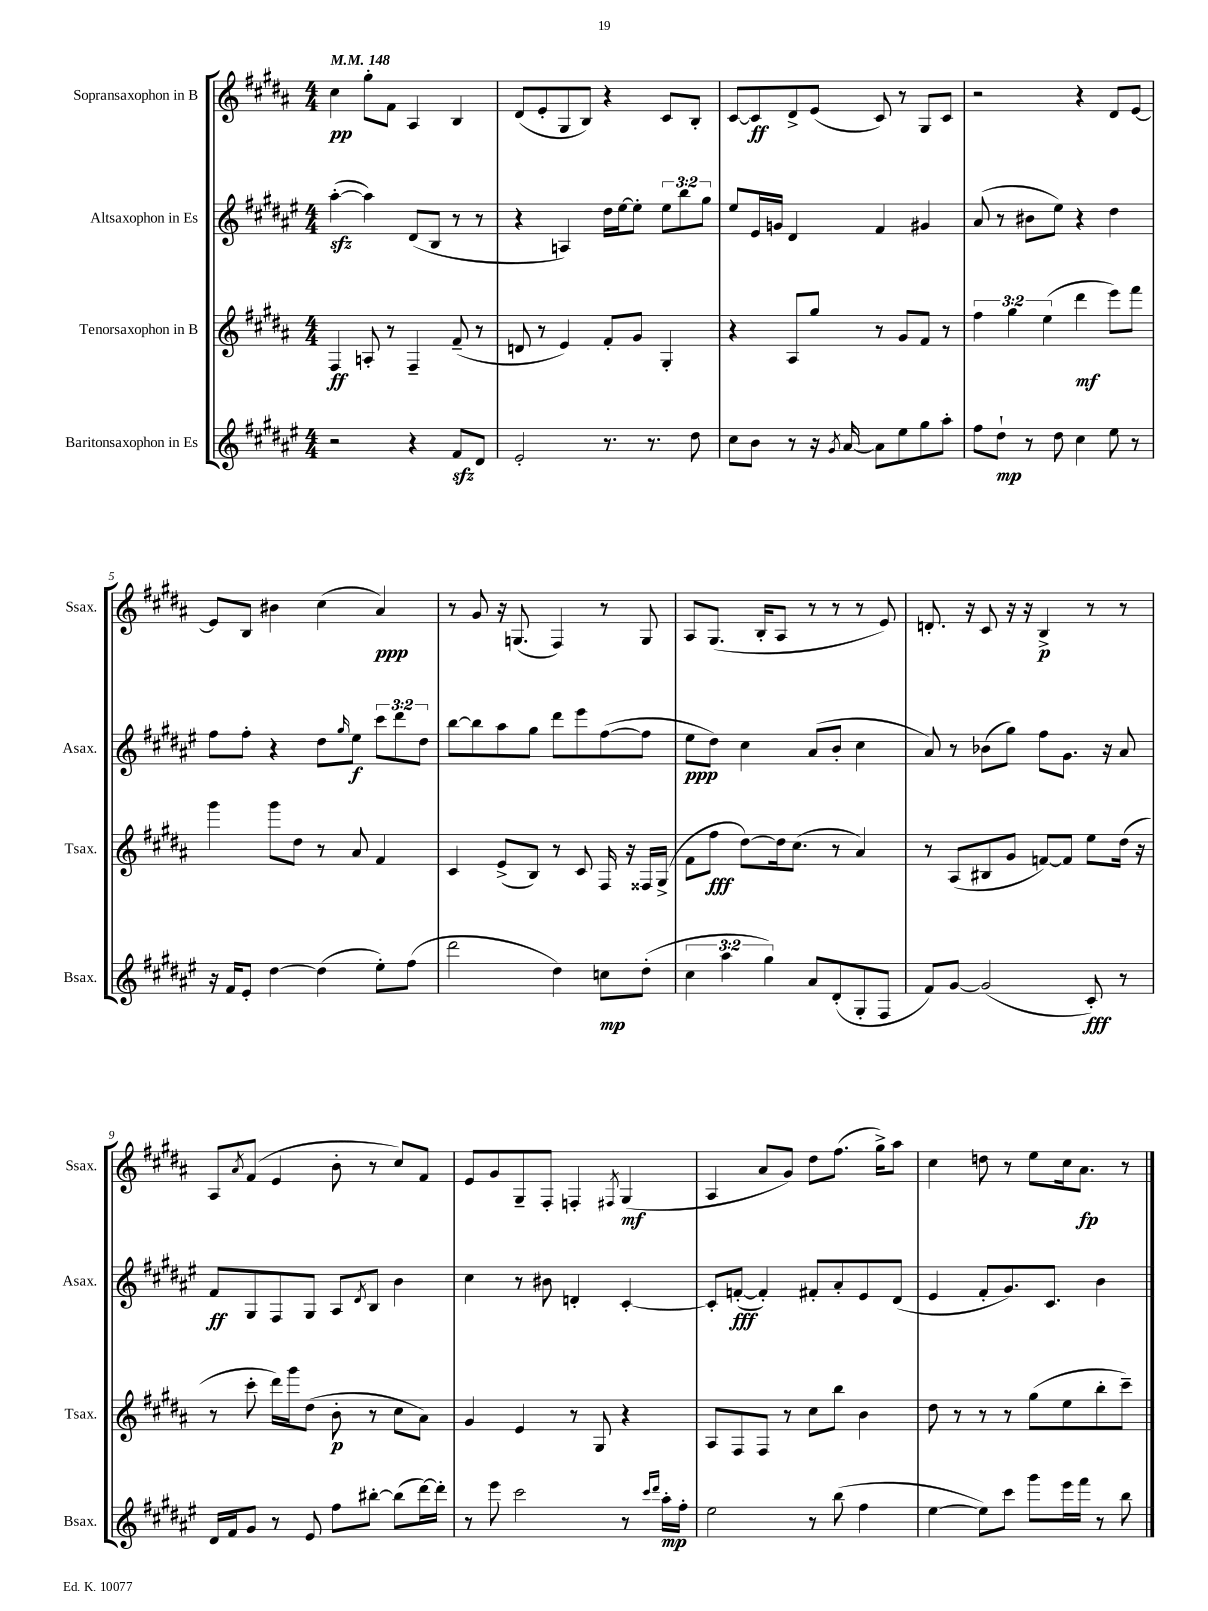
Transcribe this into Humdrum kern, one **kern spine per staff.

**kern	**kern	**kern	**kern
*staff4	*staff3	*staff2	*staff1
*clefG2	*clefG2	*clefG2	*clefG2
*k[f#c#g#d#a#e#]	*k[f#c#g#d#a#]	*k[f#c#g#d#a#e#]	*k[f#c#g#d#a#]
*M4/4	*M4/4	*M4/4	*M4/4
*MM148	*MM148	*MM148	*MM148
2r	4F#/	([4aa#'\	4cc#\
.	8A'/	4aa#\])	8gg#'\L
.	8r	.	8f#\J
4r	4F#~/	(8d#/L	4A#/
.	.	8B/J	.
8f#/L	(8f#~/	8r	4B/
8d#/J	8r	8r	.
=	=	=	=
2e#'/	8d/	4r	(8d#/L
.	8r	.	8e'/
.	4e/)	4A/)	8G#/
.	.	.	8B/J)
8.r	8f#'/L	16dd#\LL	4r
.	.	[16ee#\J	.
.	8g#/J	8ee#'\]J	.
8.r	.	.	.
.	4G#'/	12ee#\L	8c#/L
.	.	12bb\	.
8dd#\	.	.	8B'/J
.	.	12gg#\J	.
=	=	=	=
8cc#\L	4r	8ee#/L	[8c#/L
8b\J	.	16e#/L	8c#/]
.	.	16g/JJ	.
8r	8A#/L	4d#/	8d#^/
16r	8gg#/J	.	(8e/J
8qg#/	.	.	.
[16a#/	.	.	.
8a#\]L	8r	4f#/	8c#/)
8ee#\	8g#/L	.	8r
8gg#\	8f#/J	4g#/	8G#/L
8aa#'\J	8r	.	8c#/J
=	=	=	=
8ff#\L	6ff#\	(8a#/	2r
8dd#`\J	.	8r	.
.	6gg#\	.	.
8r	.	8b#\L	.
.	(6ee\	.	.
8dd#\	.	8ee#\J)	.
4cc#\	4ddd#\	4r	4r
8ee#\	8eee\L)	4dd#\	8d#/L
8r	8fff#\J	.	[8e/J
=	=	=	=
16r	4ggg#\	8ff#\L	8e/]L
16f#/LK	.	.	.
8e#'/J	.	8ff#'\J	8B/J
[4dd#\	8ggg#\L	4r	4b#\
.	8dd#\J	.	.
(4dd#\]	8r	8dd#\L	(4cc#\
.	.	16qqgg#/	.
.	8a#/	8ee#\J	.
8ee#'\L)	4f#/	12ccc#\L	4a#/)
.	.	12ddd#\	.
(8ff#\J	.	.	.
.	.	12dd#\J	.
=	=	=	=
2ddd#\	4c#/	[8bb\L	8r
.	.	8bb\]	8g#/
.	(8e^/L	8aa#\	16r
.	.	.	(8.G/
.	8B/J)	8gg#\J	.
4dd#\)	8r	8ddd#\L	4F#/)
.	8c#/	8eee#\	.
8cc\L	16F#/	([8ff#\	8r
.	16r	.	.
(8dd#'\J	16F##/LL	8ff#\]J	8G/
.	(16G#^/JJ	.	.
=	=	=	=
6cc#\	8f#\L	8ee#\L	8A#/L
.	8ff#\J	8dd#\J)	(8.G#/J
6aa#\	.	.	.
.	[8dd#\L)	4cc#\	.
.	.	.	16B'/LK
6gg#\)	.	.	.
.	16dd#\]k	.	8A#/J
.	(8.cc#\J	.	.
8a#/L	.	(8a#/L	8r
(8d#'/	8r	8b'/J	8r
8G#'/	4a#/)	4cc#\	8r
8F#/J	.	.	8e/)
=	=	=	=
8f#/L)	8r	8a#/)	8.d'/
[8g#/J	(8A#/L	8r	.
.	.	.	16r
(2g#/]	8B#/	(8b-\L	8c#/
.	8g#/J	8gg#\J)	16r
.	.	.	16r
.	[8f/L)	8ff#\L	4B^/
.	8f/]J	8.g#\J	.
8c#'/)	8ee\L	.	8r
.	.	16r	.
8r	(16dd#\Jk	8a#/	8r
.	16r	.	.
=	=	=	=
16d#/LL	8r	8f#/L	8A#/L
16f#/J	.	.	.
.	.	.	8qa#/
8g#/J	8ccc#'\	8G#/	(8f#/J
8r	16ddd#\LL)	8F#/	4e/
.	16ggg#\J	.	.
8e#/	(8dd#\J	8G#/J	.
8ff#\L	8b'\	8A#/L	8b'\
.	.	8qd#/	.
[8bb#'\J	8r	8B/J	8r
(8bb#\]L	8cc#\L	4b\	8cc#/L)
[16ddd#\L)	8a#\J)	.	8f#/J
16ddd#'\]JJ	.	.	.
=	=	=	=
8r	4g#/	4cc#\	8e/L
8eee#\	.	.	8g#/
2ccc#\	4e/	8r	8G#~/
.	.	8b#\	8F#'/J
.	8r	4d'/	4F'/
.	8G#/	.	.
.	.	.	8qF#/
8r	4r	[4c#'/	(4G#/
16qqccc#/LL	.	.	.
16qqddd#/JJ	.	.	.
16aa#'\LL	.	.	.
16ff#'\JJ	.	.	.
=	=	=	=
2ee#\	8A#/L	8c#'/]L	4A#/
.	8F#/	([8f'/J	.
.	8F#/J	4f'/])	8a#/L
.	8r	.	8g#/J)
8r	8cc#\L	8f#'/L	8dd#\L
(8bb\	8bb\J	8a#'/	(8.ff#\J
4ff#\	4b\	8e#/	.
.	.	.	16gg#^\LK)
.	.	(8d#/J	8aa#\J
=	=	=	=
[4ee#\	8dd#\	4e#/	4cc#\
.	8r	.	.
8ee#\]L)	8r	8f#'/L	8dd\
8ccc#\J	8r	8.g#/)	8r
8ggg#\L	(8gg#\L	.	8ee\L
.	.	8.c#/J	.
16eee#\L	8ee\	.	16cc#\k
16fff#\JJ	.	.	8.a#\J
8r	8bb'\	4b\	.
8bb\	8ccc#~\J)	.	8r
==	==	==	==
*-	*-	*-	*-
